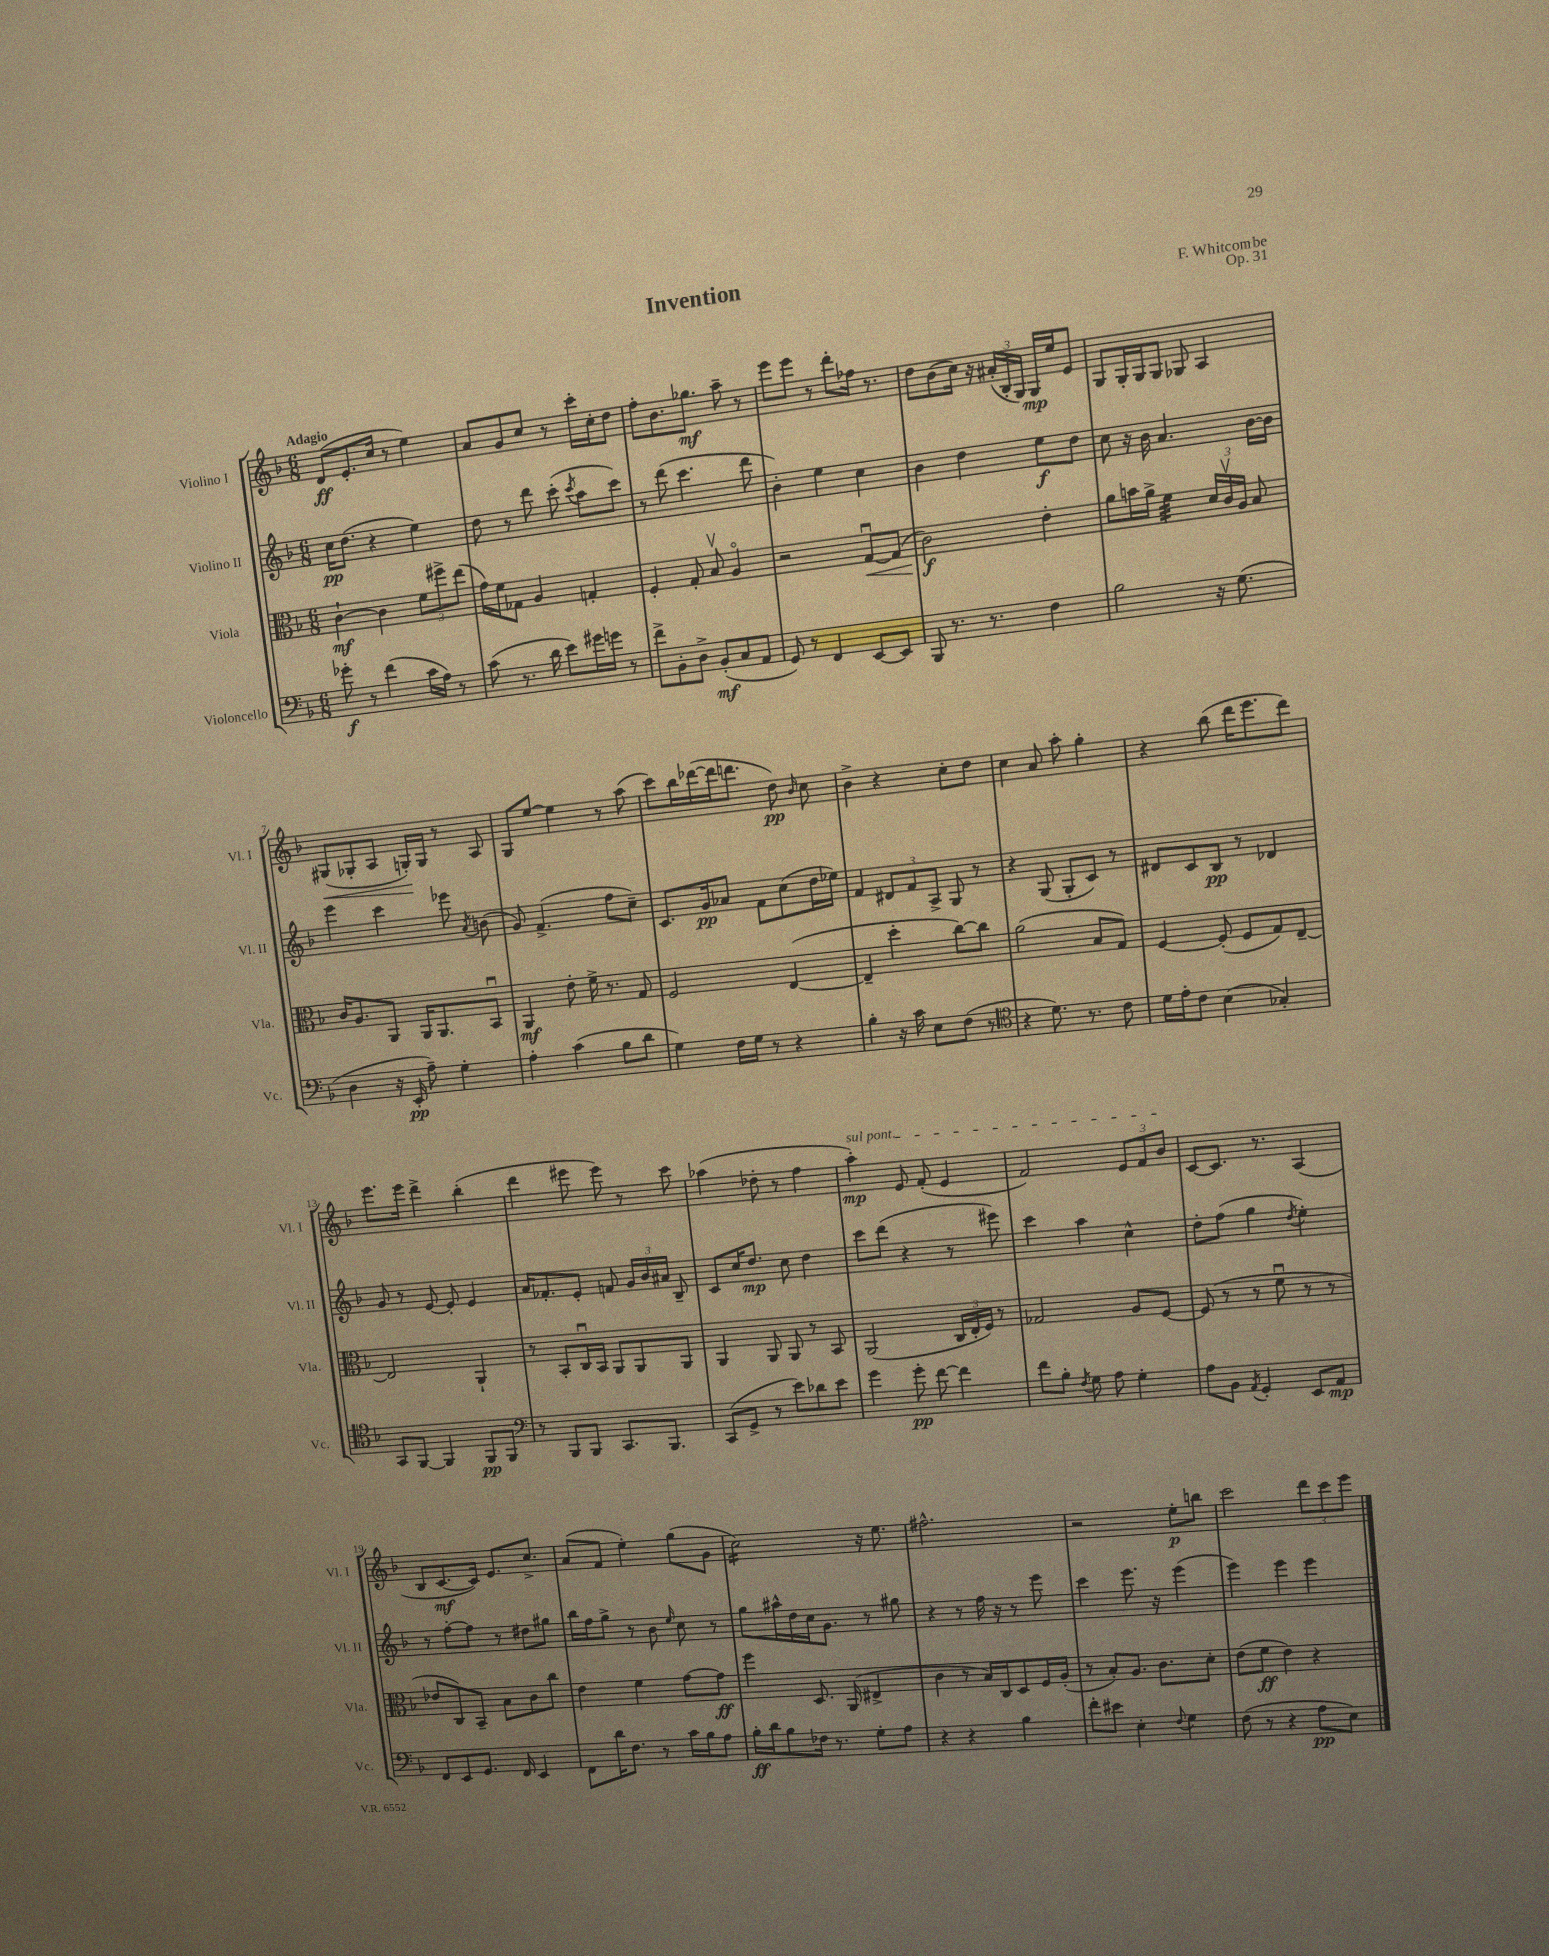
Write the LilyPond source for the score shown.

\header { title = "Invention" composer = "F. Whitcombe" opus = "Op. 31" }
<<
\new StaffGroup <<
\new Staff = "s0" \with { instrumentName = "Violino I" shortInstrumentName = "Vl. I" } {
    \clef treble \key f \major \numericTimeSignature \time 6/8 \tempo "Adagio"
    \autoBeamOff d'8[\ff( e'8.-. c''16] r8 e''4) |
    a'8[ g'8 c''8] r8 c'''16[-. c''16-. d''8] |
    f''8[-. bes'8. ges''8.]\mf a''8-- r8 |
    e'''8[ e'''8] r8 d'''8[-. fes''16] r8. |
    d''8[ bes'8( c''16]) r16 \tuplet 3/2 { ais'16[-.( bes16-. g16]) } g16[\mp e''16 e'8] |
    g8[ g16-. g16 g8] ges8 a4 |
    gis8[\<( ges8-. a8] g16[-.\!) g16] r8 a8 |
    g8[ e''8]~ e''4 r8 a''8( |
    c'''8[) bes''16 des'''16~( des'''16 d'''8.] d''8\pp) \grace { bes'16 } c''8 |
    bes'4-> r4 c''8[-. d''8] |
    c''4 a'8 a''8-. g''4-. |
    r4 bes''8( d'''16[ e'''8. d'''8]) |
    e'''8.[ e'''16] d'''4-> bes''4-.( |
    d'''4 eis'''8 eis'''8) r8 c'''8 |
    aes''4( des''8-. r8 f''4 |
    \once \override TextSpanner.bound-details.left.text = \markup { \italic "sul pont." } a''4-.\mp\startTextSpan) e'8 f'8-.( e'4 |
    f'2) \tuplet 3/2 { e'8[ f'8 bes'8]\stopTextSpan } |
    c'8[~ c'8.] r8. a4( |
    bes8[ c'8.~\mf c'16]) e'8.[ c''8.]-> |
    a'8[( f'8] e''4-.) g''8[( g'8] |
    c''2:16) r16 e''8. |
    fis''2.-^ |
    r2 e''8[-.\p b''8] |
    c'''2 \tuplet 3/2 { d'''8[ c'''8 e'''8] } \bar "|." |
}
\new Staff = "s1" \with { instrumentName = "Violino II" shortInstrumentName = "Vl. II" } {
    \clef treble \key f \major \numericTimeSignature \time 6/8
    \autoBeamOff c''16[\pp d''8.]( r4 e''4) |
    d''8 r8 d'''8 c'''8-.( \acciaccatura { c'''8 } a''8[ c'''8]) |
    r8 d'''8( c'''4. d'''8 |
    bes'4-.) e''4 c''4 |
    bes'4 d''4 e''8[\f d''8] |
    c''8 r16 bes'16 a'4. bes'16[~ bes'16] |
    e'''4 c'''4 ees'''8 \acciaccatura { a'8 } b'8( |
    g'8) f'4.->( f''8[ c''8]--) |
    c'8.[ g'16\pp aes'8] f'8[ c''8( d''16 ees''16]) |
    f'4 \tuplet 3/2 { dis'8[ f'8 a8]-> } g8 r8 |
    r4 g8( g8[-. c'8]) r8 |
    dis'8[ c'8 bes8]\pp r8 des'4 |
    g'8 r8 e'8~ e'8-. e'4 |
    a'16[ fes'8.-. e'8]-. f'8 \tuplet 3/2 { g'16[ bes'16 ais'16] } bes8-- |
    c'8[ c''16 d''8.]\mp c''8 d''4 |
    c'''8[ d'''8]( r4 r8 eis'''8) |
    c'''4 a''4 c''4-^ |
    d''8[-. f''8]( g''4 \acciaccatura { d''8 } e''4-.) |
    r8 f''8[~-. f''8] r8 dis''8[ gis''8] |
    bes''16[ f''16 g''8]-> r8 bes'8 \grace { e''16 } c''8 r8 |
    g''8[ ais''16-^ d''16 c''16 g'8.] r8 gis''8 |
    r4 r8 f''16 r16 r8 e'''8 |
    c'''4 e'''8. r16 e'''4( |
    e'''4) e'''4 e'''4 \bar "|." |
}
\new Staff = "s2" \with { instrumentName = "Viola" shortInstrumentName = "Vla." } {
    \clef alto \key f \major \numericTimeSignature \time 6/8
    \autoBeamOff c'4~-!\mf c'4 \tuplet 3/2 { f'8[ fis''8-> e''8]( } |
    g'16[) f'16 ges8] a4 g4-. |
    f4-. g8-. bes8\upbow a4\flageolet |
    r2 g8[~\downbow\< g8]( |
    c'2\f\!) e'4-. |
    a'8[ b'16 a'16]-> f'4:32 \tuplet 3/2 { d'16[ c'16\upbow a16] } bes8 |
    c'16[ a8. a,8] a,16[ a,8. bes,8]\downbow |
    a,4\mf e'8-. f'16-> r8. g8 |
    f2 e4~( |
    e4-- d''4-. c''8[~) c''8] |
    a'2( bes8[ g8]) |
    f4~ f8-.( f8[ g8) e8]~-- |
    e2 a,4-! |
    r8 bes,8[-. c16\downbow bes,16] a,8[ a,8 a,8] |
    a,4 a,8 a,8 r8 bes,8 |
    a,2( \tuplet 3/2 { c16[ e16-. f16]) } r8 |
    ges2 a8[ f8]~ |
    f8( r8 r8 f'8\downbow r8 r8 |
    ees'8[ c8) bes,8]-- bes8[ c'8 c''8] |
    e'4 f'4 g'8[~ g'8]\ff |
    f''4 d8. a,16( eis4-> |
    c'4 r8 bes16[) c16 d8 f16 a16]-.( |
    r8 bes8[-.) a8.] c'8.[ d'8]-. |
    e'8[( f'8]\ff e'4) r4 \bar "|." |
}
\new Staff = "s3" \with { instrumentName = "Violoncello" shortInstrumentName = "Vc." } {
    \clef bass \key f \major \numericTimeSignature \time 6/8
    \autoBeamOff ges'8-.\f r8 f'4( c'16[ a16]) r8 |
    c'8( r8. d'16 e'8[) gis'16 g'16] r8 |
    f'8[-> bes,8-. d8]-> bes,8[-.\mf( c8 a,8] |
    g,8) r8 f,4 e,8[~ e,8] |
    bes,,8 r8. r8. f4 |
    bes2 r16 g8.( |
    d4 r16 e,16-.\pp a8--) g4-. |
    a4-. c'4( bes8[ d'8] |
    g4) f16[ g16] r8 r4 |
    bes4-. r16 c'16 e8[ f8]( r8 |
    \clef tenor r4 d'8.) r8. c'8 |
    d'16[ e'16-. c'8] bes4( ges4-.) |
    g,8[ f,8]~ f,4 f,8[\pp f,8] |
    \clef bass r8 bes,,8[ bes,,8] c,8.[ bes,,8.] |
    c,8[( g,8]-> r8 e'8[) des'8 e'8] |
    g'4 g'8-.\pp f'8~ f'4 |
    f'8[ bes8]-. \acciaccatura { f8 } g8 a8 g4-. |
    a8[ bes,8] \acciaccatura { a,8 } g,4-. e,8[ a,8]\mp |
    f,8[ e,8 g,8.] f,16 e,4 |
    f,8[ d'16 f8.] r8 c'16[ bes16 a8] |
    bes16[-.\ff d'16 bes8 fes16] r8. g8[-. a8] |
    r4 r4 bes4 |
    f'8[-. eis'8] e4-. \appoggiatura { f8 } g4 |
    f8( r8 r4 a8[\pp e8]) \bar "|." |
}
>>
>>
